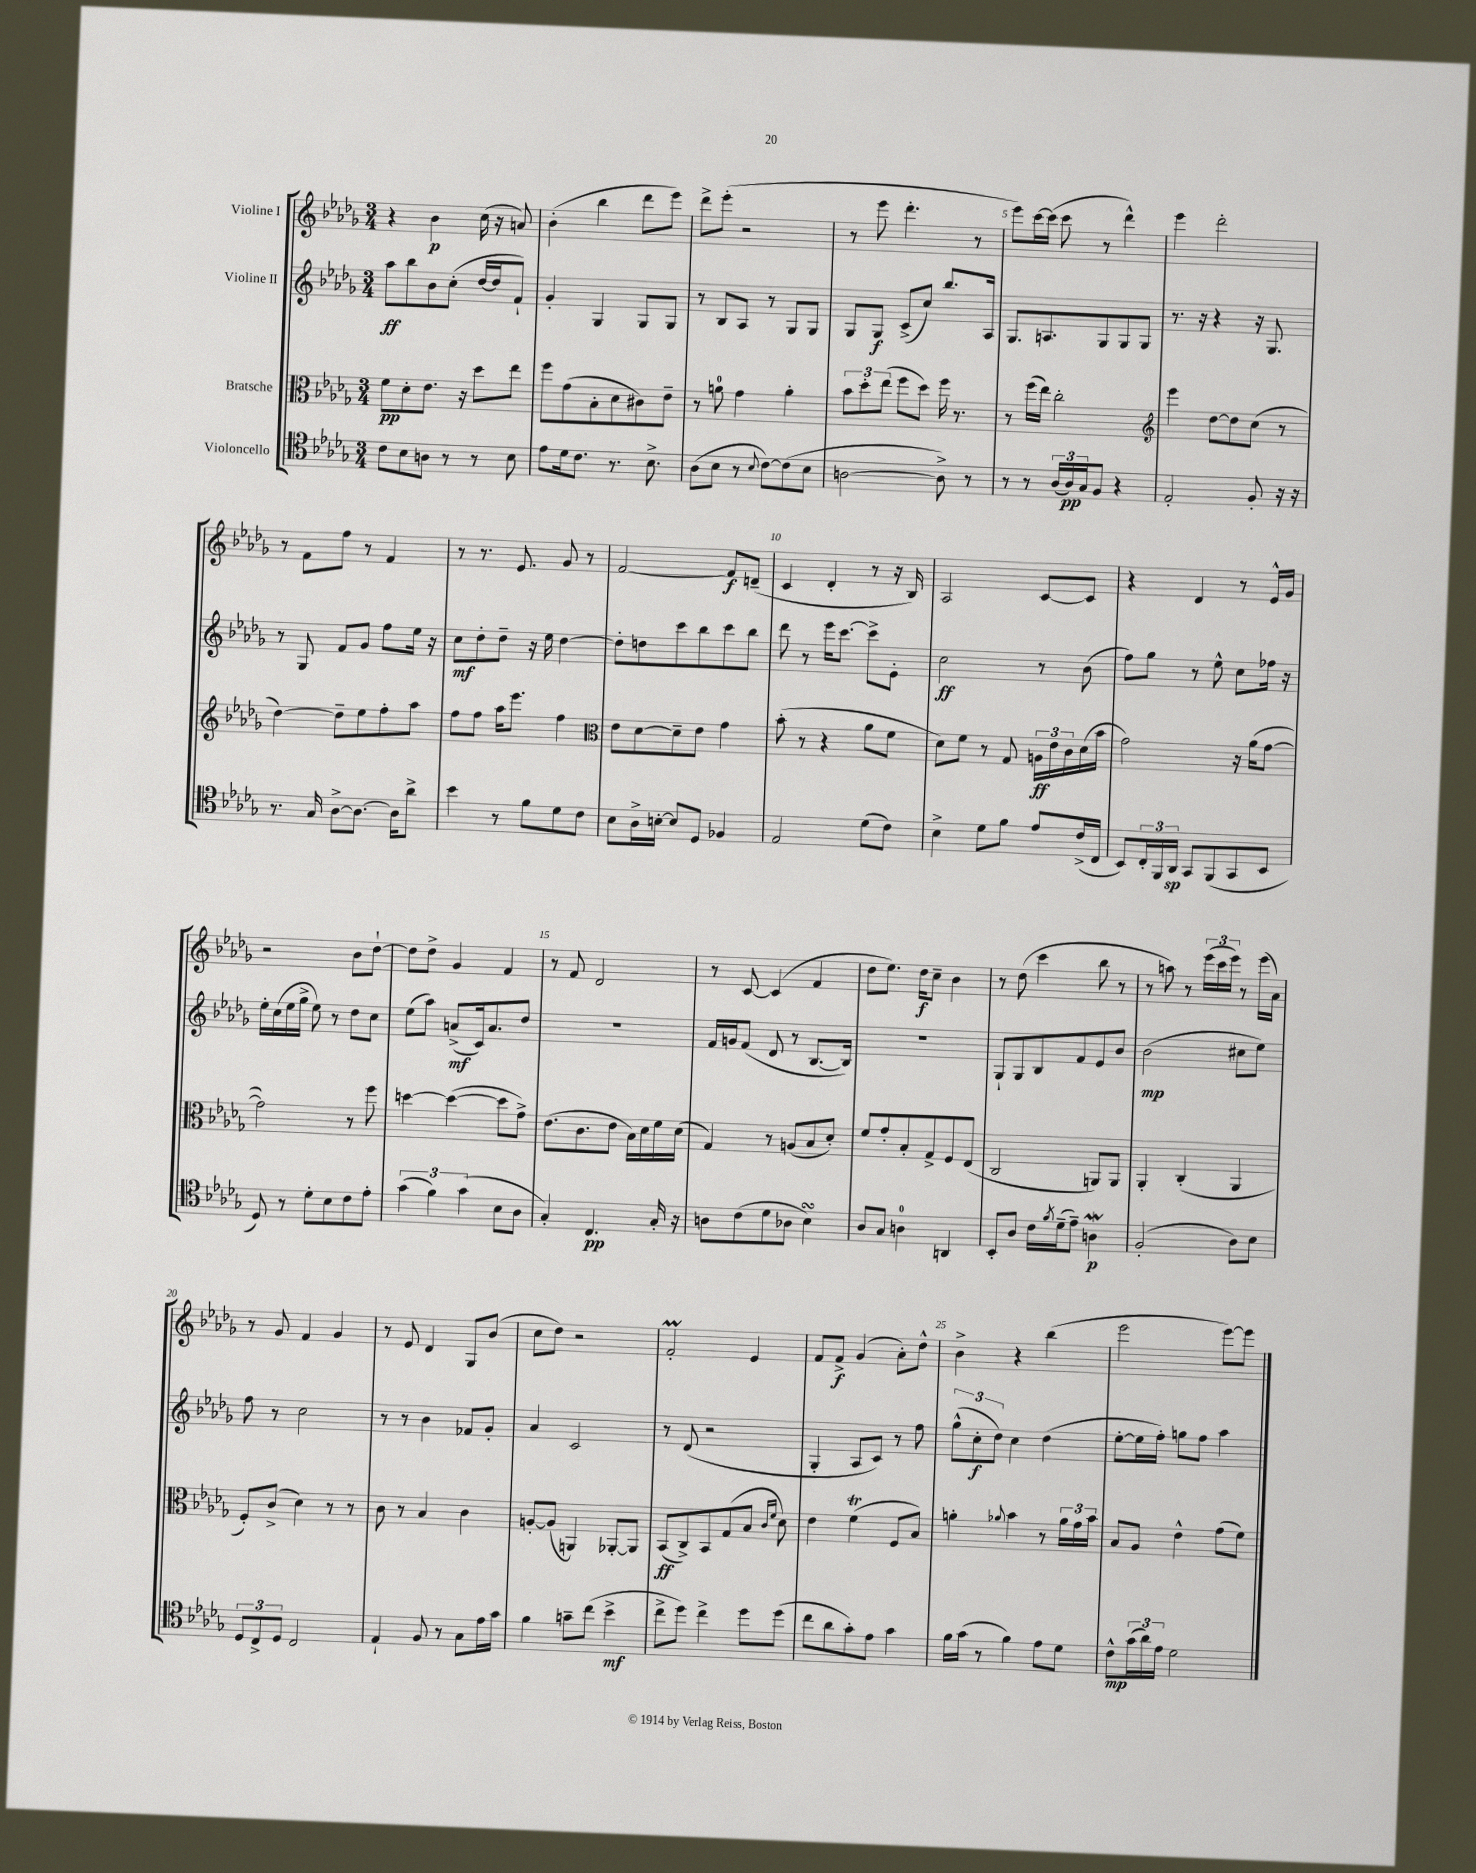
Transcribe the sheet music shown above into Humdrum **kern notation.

**kern	**dynam	**kern	**dynam	**kern	**dynam	**kern	**dynam
*part4	*part4	*part3	*part3	*part2	*part2	*part1	*part1
*staff4	*staff4	*staff3	*staff3	*staff2	*staff2	*staff1	*staff1
*I"Violoncello	*	*I"Bratsche	*	*I"Violine II	*	*I"Violine I	*
*clefC4	*	*clefC3	*	*clefG2	*	*clefG2	*
*k[b-e-a-d-g-]	*	*k[b-e-a-d-g-]	*	*k[b-e-a-d-g-]	*	*k[b-e-a-d-g-]	*
*M3/4	*	*M3/4	*	*M3/4	*	*M3/4	*
=1	=1	=1	=1	=1	=1	=1	=1
8c\L	.	8f\L	pp	8aa-\L	ff	4r	.
8B-\	.	8d-'\	.	8bb-\	.	.	.
8An\J	.	8.e-\J	.	8b-\	.	4b-\	p
8r	.	.	.	(8cc'\J	.	.	.
.	.	16r	.	.	.	.	.
8r	.	8dd-\L	.	[16dd-/LL	.	(16cc\	.
.	.	.	.	16dd-/J]	.	16r	.
8B-\	.	8ee-\J	.	8f`/J)	.	8an/)	.
=2	=2	=2	=2	=2	=2	=2	=2
8e-\L	.	8ff\L	.	4g-'/	.	(4b-'\	.
16d-\k	.	(8g-\	.	.	.	.	.
8.c\J	.	.	.	.	.	.	.
.	.	8B-'\	.	4G-/	.	4bb-\	.
8.r	.	8d-\	.	.	.	.	.
.	.	8c#X\)	.	8G-/L	.	8ddd-\L	.
8.B-^\	.	.	.	.	.	.	.
.	.	8e-~\J	.	8G-/J	.	8eee-\J)	.
=3	=3	=3	=3	=3	=3	=3	=3
(8A-\L	.	8r	.	8r	.	8ddd-^\L	.
8B-\J	.	8an\	.	8B-/L	.	(8eee-'\J	.
8r	.	4g-\	.	8A-/J	.	2r	.
8qqB-/	.	.	.	.	.	.	.
[8c\L)	.	.	.	8r	.	.	.
(8c\]	.	4a'\	.	8G-/L	.	.	.
8B-\J	.	.	.	8G-/J	.	.	.
=4	=4	=4	=4	=4	=4	=4	=4
[2An\	.	12b-\L	.	8G-/L	.	8r	.
.	.	12dd-'\	.	.	.	.	.
.	.	.	.	8G-/J	f	8eee-\	.
.	.	(12ee-\J	.	.	.	.	.
.	.	8ff\L	.	(8c^/L	.	4.ddd-'\	.
.	.	8dd-\J)	.	8cc/J)	.	.	.
8A^\])	.	16ff\	.	8.bb-/L	.	.	.
.	.	8.r	.	.	.	.	.
8r	.	.	.	.	.	8r	.
.	.	.	.	16A-/Jk	.	.	.
=5	=5	=5	=5	=5	=5	=5	=5
8r	.	8r	.	8.G-/L	.	8eee-\L)	.
8r	.	(16ff\LL	.	.	.	[16ccc\L	.
.	.	16ee-\JJ)	.	8.An/	.	(16ccc\JJ]	.
(24A-/LL	.	2cc'\	.	.	.	8ccc\	.
24A-/)	pp	.	.	.	.	.	.
24G-/J	.	.	.	.	.	.	.
8F/J	.	.	.	8G-/	.	8r	.
4r	.	.	.	8G-/	.	4ddd-^^\)	.
.	.	.	.	8G-/J	.	.	.
=6	=6	=6	=6	=6	=6	=6	=6
*	*	*clefG2	*	*	*	*	*
2E-'/	.	4eee-\	.	8.r	.	4eee-\	.
.	.	.	.	16r	.	.	.
.	.	[8dd-\L	.	4r	.	2ddd-'\	.
.	.	8dd-\]	.	.	.	.	.
8F'/	.	(8cc\J	.	16r	.	.	.
.	.	.	.	8.G-/	.	.	.
16r	.	8r	.	.	.	.	.
16r	.	.	.	.	.	.	.
!!LO:LB:g=z
=7	=7	=7	=7	=7	=7	=7	=7
8.r	.	[4dd-\)	.	8r	.	8r	.
.	.	.	.	8G-/	.	8f\L	.
16G-/	.	.	.	.	.	.	.
[8A-^\L	.	8dd-~\L]	.	8f/L	.	8ff\J	.
8.A-\J_	.	8ee-\	.	8g-/J	.	8r	.
.	.	8ff'\	.	8ff\L	.	4f/	.
16A-\KL]	.	.	.	.	.	.	.
8a-^\J	.	8aa-\J	.	16ee-\Jk	.	.	.
.	.	.	.	16r	.	.	.
=8	=8	=8	=8	=8	=8	=8	=8
4b-\	.	8ff\L	.	8cc\L	mf	8r	.
.	.	8ff\J	.	8dd-'\	.	8.r	.
8r	.	16aa-\KL	.	8dd-~\J	.	.	.
.	.	8.eee-\J	.	.	.	8.e-/	.
8f\L	.	.	.	16r	.	.	.
.	.	.	.	16ee-\	.	.	.
8d-\	.	4ff\	.	[4dd-\	.	8g-/	.
8c\J	.	.	.	.	.	8r	.
=9	=9	=9	=9	=9	=9	=9	=9
*	*	*clefC3	*	*	*	*	*
8B-\L	.	8e-\L	.	8dd-'\L]	.	[2f/	.
16A-^\L	.	[8d-\	.	8ddn\	.	.	.
[16Bn'\JJ	.	.	.	.	.	.	.
8B/L]	.	8d-~\]	.	8ccc\	.	.	.
8D-/J	.	8e-\J	.	8bb-\	.	.	.
4F-X/	.	4g-\	.	8ccc\	.	8f/L]	f
.	.	.	.	8bb-\J	.	(8dn~/J	.
=10	=10	=10	=10	=10	=10	=10	=10
2E-/	.	(8b-'\	.	8ddd-\	.	4c/	.
.	.	8r	.	8r	.	.	.
.	.	4r	.	16eee-\KL	.	4d-'/	.
.	.	.	.	[8.ccc\J	.	.	.
(8d-\L	.	8a-\L	.	8ccc^\L]	.	8r	.
8c\J)	.	8f\J	.	8e-'\J	.	16r	.
.	.	.	.	.	.	16B-/)	.
=11	=11	=11	=11	=11	=11	=11	=11
4B-^\	.	8d-\L)	.	2cc\	ff	2A-/	.
.	.	8f\J	.	.	.	.	.
8d-\L	.	8r	.	.	.	.	.
8f\J	.	8G-/	.	.	.	.	.
8e-/L	.	24An\LL	ff	8r	.	[8c/L	.
.	.	24e-\	.	.	.	.	.
.	.	24c\	.	.	.	.	.
(16c^/L	.	(16d-\	.	(8b-\	.	8c/J]	.
16C/JJ	.	16b-\JJ	.	.	.	.	.
=12	=12	=12	=12	=12	=12	=12	=12
8BB-/L)	.	2g-\)	.	8ff\L)	.	4r	.
24C'/L	.	.	.	8gg-\J	.	.	.
24FF/	.	.	.	.	.	.	.
24AA-/JJ	sp	.	.	.	.	.	.
8GG-/L	.	.	.	8r	.	4d-/	.
(8FF/	.	.	.	8ee-^^\	.	.	.
8GG-/	.	16r	.	8cc\L	.	8r	.
.	.	(16a-\KL	.	.	.	.	.
8BB-/J	.	[8g-\J	.	16ff-X\Jk	.	16e-^^/LL	.
.	.	.	.	16r	.	16g-/JJ	.
!!LO:LB:g=z
=13	=13	=13	=13	=13	=13	=13	=13
8D-/)	.	2g-\])	.	16ee-'\LL	.	2r	.
.	.	.	.	(16cc\	.	.	.
8r	.	.	.	16ee-\	.	.	.
.	.	.	.	16gg-^\JJ	.	.	.
8d-'\L	.	.	.	8ee-\)	.	.	.
8B-\	.	.	.	8r	.	.	.
8c\	.	8r	.	8dd-\L	.	8b-\L	.
8e-'\J	.	8ff\	.	8cc\J	.	[8dd-`\J	.
=14	=14	=14	=14	=14	=14	=14	=14
(6g-\	.	[4ddn\	.	(8ee-\L	.	8dd-\L]	.
.	.	.	.	8aa-\J)	.	8dd-^\J	.
6f\)	.	.	.	.	.	.	.
.	.	(4dd\_	.	(8an^/L	mf	4g-/	.
(6g-\	.	.	.	.	.	.	.
.	.	.	.	16c/k)	.	.	.
.	.	.	.	8.a/	.	.	.
8B-\L	.	8dd\L]	.	.	.	4f/	.
8A-\J	.	8g-^\J)	.	8dd-/J	.	.	.
=15	=15	=15	=15	=15	=15	=15	=15
4G-'/)	.	(8.e-\L	.	2.r	.	8r	.
.	.	.	.	.	.	8f/	.
.	.	8.c\	.	.	.	.	.
4.C/	pp	.	.	.	.	2d-/	.
.	.	8e-\J	.	.	.	.	.
.	.	16B-\LL)	.	.	.	.	.
.	.	16d-\	.	.	.	.	.
16G-'/	.	16f\	.	.	.	.	.
16r	.	(16d-\JJ	.	.	.	.	.
=16	=16	=16	=16	=16	=16	=16	=16
8An\L	.	4G-/)	.	16f/LL	.	8r	.
.	.	.	.	16gn/J	.	.	.
(8c\	.	.	.	(8f/J	.	[8c/	.
8d-\	.	8r	.	8d-/	.	(4c/]	.
8A-X\J	.	(8An/L	.	8r	.	.	.
4B-sSSS\)	.	8B-/	.	[8.B-/L	.	4f/	.
.	.	8d-'/J)	.	.	.	.	.
.	.	.	.	16B-/Jk])	.	.	.
=17	=17	=17	=17	=17	=17	=17	=17
8A-/L	.	8f/L	.	2.r	.	8dd-\L	.
8G-/J	.	8g-'/	.	.	.	8.ee-\J)	.
4An\	.	8B-'/	.	.	.	.	.
.	.	.	.	.	.	16dd-\KL	f
.	.	8G-^/	.	.	.	8cc~\J	.
4AAn/	.	8F/	.	.	.	4b-\	.
.	.	(8E-/J	.	.	.	.	.
=18	=18	=18	=18	=18	=18	=18	=18
8BB-'/L	.	2C/	.	8G-`/L	.	8r	.
8A-/J	.	.	.	8G-/	.	(8dd-\	.
16c\LL	.	.	.	8B-/	.	4ccc\	.
8qf/	.	.	.	.	.	.	.
(16d-~\J	.	.	.	.	.	.	.
8e-~\J)	.	.	.	8f/	.	.	.
4AnW\	p	8AAn/L)	.	8e-/	.	8bb-\	.
.	.	8AA/J	.	8b-/J	.	8r	.
=19	=19	=19	=19	=19	=19	=19	=19
(2F'/	.	4AA-'/	.	(2b-\	mp	8r	.
.	.	.	.	.	.	8aan\)	.
.	.	(4C'/	.	.	.	8r	.
.	.	.	.	.	.	(24eee-\LL	.
.	.	.	.	.	.	24ccc\	.
.	.	.	.	.	.	24eee-\JJ)	.
8A-\L)	.	4AA-/	.	8cc#X\L	.	8r	.
8B-\J	.	.	.	8ee-\J)	.	(16eee-\LL	.
.	.	.	.	.	.	16a-\JJ)	.
!!LO:LB:g=z
=20	=20	=20	=20	=20	=20	=20	=20
12D-/L	.	8F'/L)	.	8ff\	.	8r	.
12C^/	.	.	.	.	.	.	.
.	.	(8c^/J	.	8r	.	8g-/	.
12D-/J	.	.	.	.	.	.	.
2C/	.	4d-\)	.	2cc\	.	4f/	.
.	.	8r	.	.	.	4g-/	.
.	.	8r	.	.	.	.	.
=21	=21	=21	=21	=21	=21	=21	=21
4E-`/	.	8c\	.	8r	.	8r	.
.	.	8r	.	8r	.	8e-/	.
8F/	.	4B-/	.	4b-\	.	4d-/	.
8r	.	.	.	.	.	.	.
8G-\L	.	4c\	.	8f-X/L	.	8G-/L	.
16e-\L	.	.	.	8g-'/J	.	(8b-/J	.
16g-\JJ	.	.	.	.	.	.	.
=22	=22	=22	=22	=22	=22	=22	=22
4f\	.	[8An'/L	.	4a-/	.	8cc\L	.
.	.	(8A/J]	.	.	.	8dd-\J)	.
8gn~\L	.	4AAn/)	.	2c/	.	2r	.
(8cc\J	.	.	.	.	.	.	.
4b-^\	mf	[8AA-X'/L	.	.	.	.	.
.	.	8AA-/J]	.	.	.	.	.
=23	=23	=23	=23	=23	=23	=23	=23
8cc^\L	.	(8BB-/L	ff	8r	.	2fm'/	.
8dd-\J)	.	8C^/)	.	(8d-/	.	.	.
4cc^\	.	8BB-/	.	2r	.	.	.
.	.	(8G-/	.	.	.	.	.
8dd-\L	.	8B-/J	.	.	.	4e-/	.
.	.	16qqc/LL	.	.	.	.	.
.	.	16qqf/JJ	.	.	.	.	.
(8dd-\J	.	8d-\)	.	.	.	.	.
=24	=24	=24	=24	=24	=24	=24	=24
8cc\L	.	4e-\	.	4G-'/	.	8f/L	.
8a-\	.	.	.	.	.	8f^/J	f
8g-'\)	.	(4ft\	.	8A-/L	.	(4g-/	.
8e-\J	.	.	.	8c/J)	.	.	.
4g-\	.	8F/L	.	8r	.	8a-'\L)	.
.	.	8B-/J)	.	8ff\	.	8dd-^^\J	.
=25	=25	=25	=25	=25	=25	=25	=25
16f\LL	.	4an'\	.	(12gg-^^\L	.	4b-^\	.
(16g-\JJ	.	.	.	.	.	.	.
.	.	.	.	12cc'\	f	.	.
8r	.	.	.	.	.	.	.
.	.	.	.	12dd-\J)	.	.	.
.	.	8qqa-X/	.	.	.	.	.
4f\)	.	4b-\	.	4cc\	.	4r	.
8e-\L	.	8r	.	(4dd-\	.	(4bb-\	.
8d-\J	.	24a-\LL	.	.	.	.	.
.	.	24g-\	.	.	.	.	.
.	.	24b-\JJ	.	.	.	.	.
=26	=26	=26	=26	=26	=26	=26	=26
8c^^\L	mp	8B-/L	.	[8ee-'\L	.	2eee-\	.
(24g-\L	.	8A-/J	.	16ee-\L]	.	.	.
24a-\)	.	.	.	.	.	.	.
.	.	.	.	16ff'\JJ)	.	.	.
24e-\JJ	.	.	.	.	.	.	.
2d-\	.	4e-^^\	.	8ggn\L	.	.	.
.	.	.	.	8ff\J	.	.	.
.	.	(8g-\L	.	4aa-\	.	[8eee-\L)	.
.	.	8f\J)	.	.	.	8eee-\J]	.
==	==	==	==	==	==	==	==
*-	*-	*-	*-	*-	*-	*-	*-
